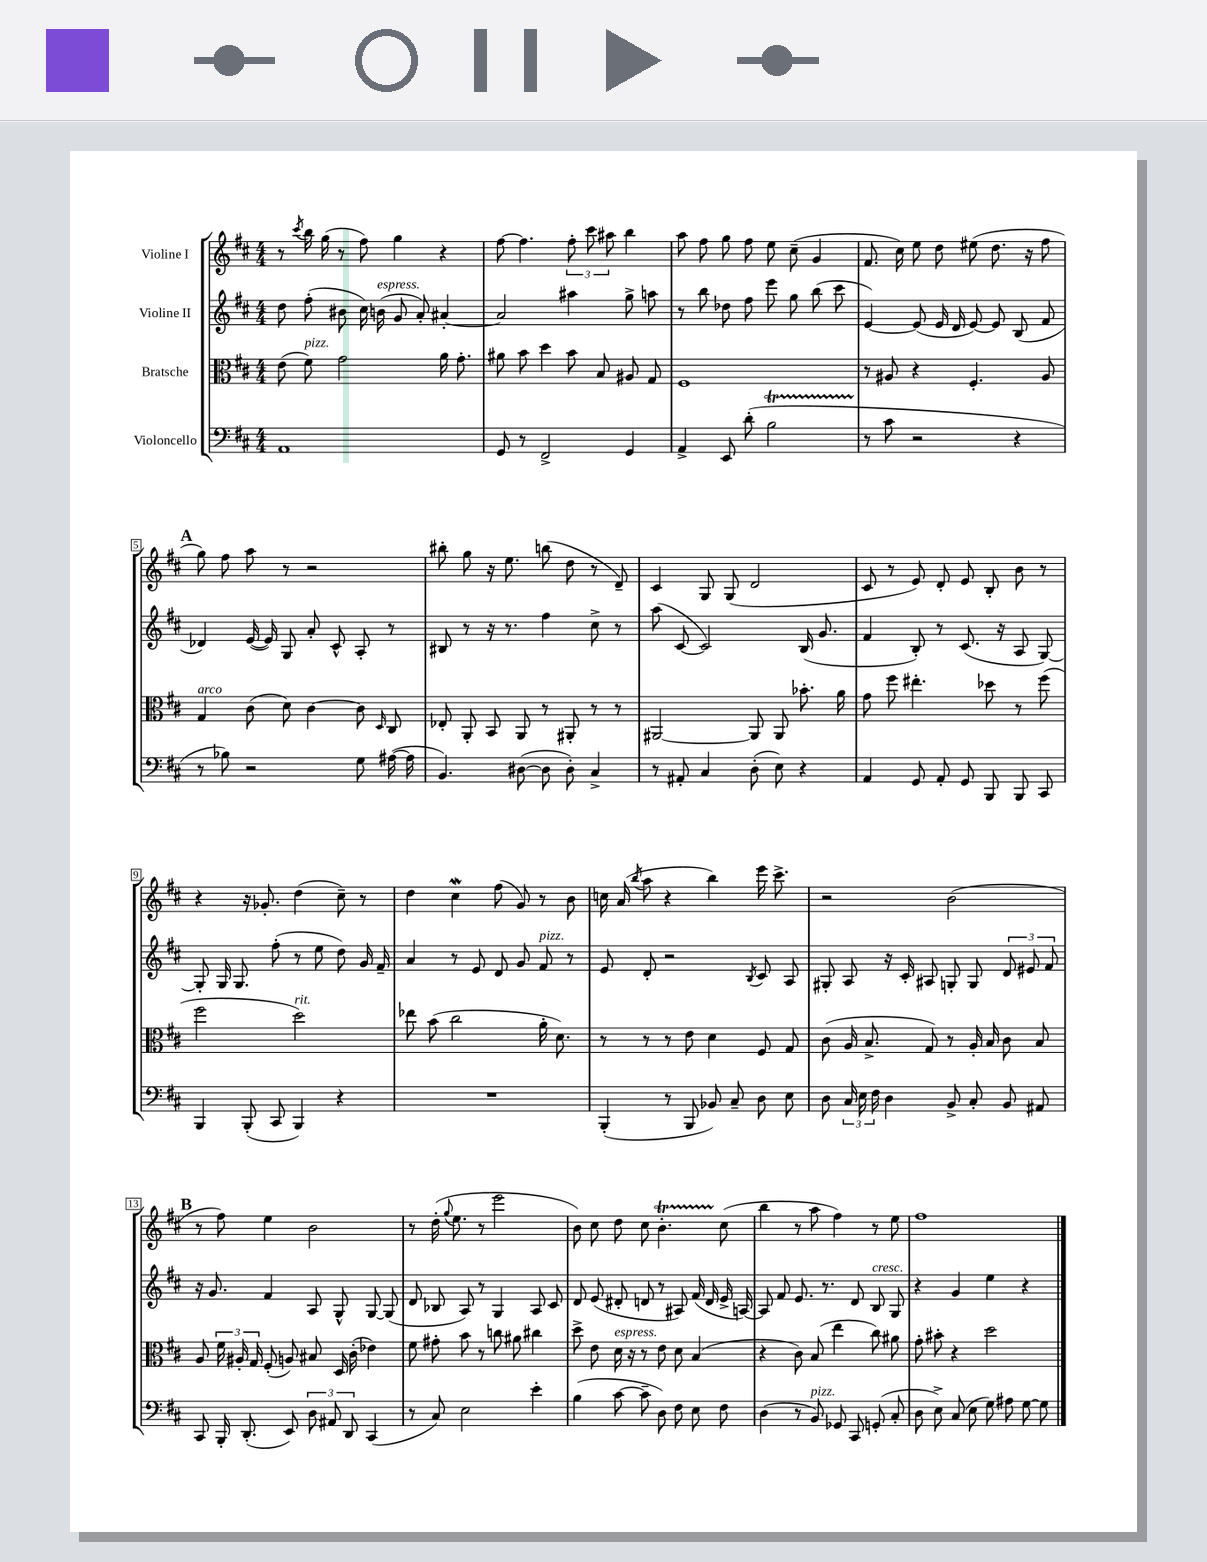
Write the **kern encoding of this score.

**kern	**kern	**kern	**kern
*staff4	*staff3	*staff2	*staff1
*clefF4	*clefC3	*clefG2	*clefG2
*k[f#c#]	*k[f#c#]	*k[f#c#]	*k[f#c#]
*M4/4	*M4/4	*M4/4	*M4/4
1AA	(8e	8dd	8r
.	.	.	8qccc#
.	8f#)	(8ff#'	16bb
.	.	.	(16gg
.	2g	8b#	8r
.	.	16cc#)	8ff#)
.	.	(16b	.
.	.	8g	4gg
.	.	8a')	.
.	16a	[4a#'	4r
.	8.g'	.	.
=	=	=	=
8GG	8a#	2a#]	[8ff#
8r	8b	.	4.ff#]
2FF#^	4dd	.	.
.	8b	4aa#	12ff#'
.	.	.	12ccc#
.	8B	.	.
.	.	.	12aa#
4GG	8A#	8gg^	4bb
.	8G	8aa	.
=	=	=	=
4AA^	1F#	8r	8aa
.	.	8bb	8ff#
8EE	.	8dd-	8gg
(8d'	.	8ff#	8ff#
2B	.	8eee	8ee
.	.	8gg	(8cc#~
.	.	(8bb	4g
.	.	8ccc#	.
=	=	=	=
8r	8r	[4e)	8.f#
8c#	8A#	.	.
.	.	.	16cc#)
2r	4r	(8e]	8ee
.	.	16e	8dd
.	.	16d	.
.	4.F#'	[8e)	(8ee#
.	.	8e]	8.dd
4r	.	(8B	.
.	.	.	16r
.	8A#	8f#	8ff#
=	=	=	=
8r	4G	4d-)	8gg)
8B-)	.	.	8ff#
2r	(8c#	([16e	8aa
.	.	16e])	.
.	8d)	8G	8r
.	[4c#	8a'	2r
.	.	8c#^^	.
8G	8c#]	8A'	.
.	16qqD	.	.
([16A#	8C#	8r	.
16A#]	.	.	.
=	=	=	=
4.BB)	8E-'	8B#	8bb#'
.	8AA'	8r	8gg
.	8BB	16r	16r
.	.	8.r	8.ee
([8D#	8AA	.	.
8D#]	8r	4ff#	(8bb
8D#')	8AA#'	.	8dd
4C#^	8r	8cc#^	8r
.	8r	8r	8d~)
=	=	=	=
8r	[2AA#	(8aa	4c#
8AA#'	.	[8c#	.
4C#	.	2c#])	8G
.	.	.	(8G
(8D'	8AA#]	.	2d
8E)	8AA#	.	.
4r	8.b-'	(16B	.
.	.	8.g	.
.	16a	.	.
=	=	=	=
4AA	8g	4f#	8c#
.	8ff#	.	8r
8GG	4.ee#'	8B')	8e)
8AA'	.	8r	8d'
8GG	.	(8.c#	8e
8BBB	8dd-	.	8B'
.	.	16r	.
8BBB	8r	8A	8b
8CC#	(8ff#	[8G)	8r
=	=	=	=
4BBB	2ff#	8G']	4r
.	.	16G	.
.	.	8.G	.
(8BBB'	.	.	16r
.	.	.	8.g-'
8CC#	.	(8ff#'	.
4BBB)	2dd)	8r	(4dd
.	.	8ee	.
4r	.	8dd)	8cc#~)
.	.	16g	8r
.	.	16f#~	.
=	=	=	=
1r	8ee-	4a	4dd
.	(8b	.	.
.	2cc#	8r	4cc#
.	.	8e	.
.	.	8d	(8ff#
.	.	8g	8g)
.	16a'	8f#	8r
.	8.d)	.	.
.	.	8r	8b
=	=	=	=
(4BBB'	8r	8e	16cc
.	.	.	(16a
.	.	.	8qbb
.	8r	8d'	8aa
8r	8r	2r	4r
8BBB	8e	.	.
8BB-)	4d	.	4bb)
8C#~	.	.	.
.	.	8qB	.
8D	8F#	8c#	16eee
.	.	.	8.ccc#^
8E	8G	8A	.
=	=	=	=
8D	(8c#	8G#'	2r
24C#	16A	8A	.
24E	.	.	.
.	8.B^	.	.
24F#	.	.	.
4D	.	16r	.
.	.	16c#'	.
.	8G)	8A#	.
8BB^	8r	8G'	(2b
8C#'	16A'	8G	.
.	16B	.	.
8BB	8c#	12d	.
.	.	12e#	.
8AA#	8B	.	.
.	.	12f#	.
=	=	=	=
8CC#	8A	16r	8r
.	.	8.g	.
16BBB'	24f#	.	8ff#)
.	24A#'	.	.
(8.DD'	.	.	.
.	24G	.	.
.	(8F#'	4f#	4ee
8EE)	8A)	.	.
12D	8B#	8A	2b
12AA#	.	.	.
.	16D	8G^^	.
12DD	.	.	.
.	(16c#'	.	.
(4CC#	4e-)	[8G	.
.	.	(8G]	.
=	=	=	=
8r	8f#	8d	8r
8C#)	8g#'	8B-	(16dd'
.	.	.	8qqgg
.	.	.	8.ee
2E	8b	8A)	.
.	8r	8r	8r
.	8cc	4G	2eee
.	8a#	.	.
4e'	4cc#	8A	.
.	.	8c#	.
=	=	=	=
(4B	8dd^	8d	8b)
.	8e	(8e	8cc#
[8c#	16d	8d#'	8dd
.	16r	.	.
8c#~]	8r	8d	8cc#
8D)	8e	8r	4.b'
8F#	8d	8A#)	.
8E	(4B	(16f#	.
.	.	16d	.
8F#	.	16e^	(8cc#
.	.	[16A)	.
=	=	=	=
(4D	4r	8A]	4bb
.	.	8f#	.
8r	8c#)	8.e	8r
8BB)	(8B	.	8aa
.	.	8.r	.
8GG-	4ee	.	4ff#)
8CC#	.	8d	.
(8GG'	8cc#)	8B	8r
8C#'	8a#	8G	8ee
=	=	=	=
8D	8g'	4r	1ff#
8E^)	8b#'	.	.
(8C#	4r	4g	.
8E	.	.	.
8G)	2dd	4ee	.
8A#	.	.	.
[8G	.	4r	.
8G]	.	.	.
==	==	==	==
*-	*-	*-	*-
